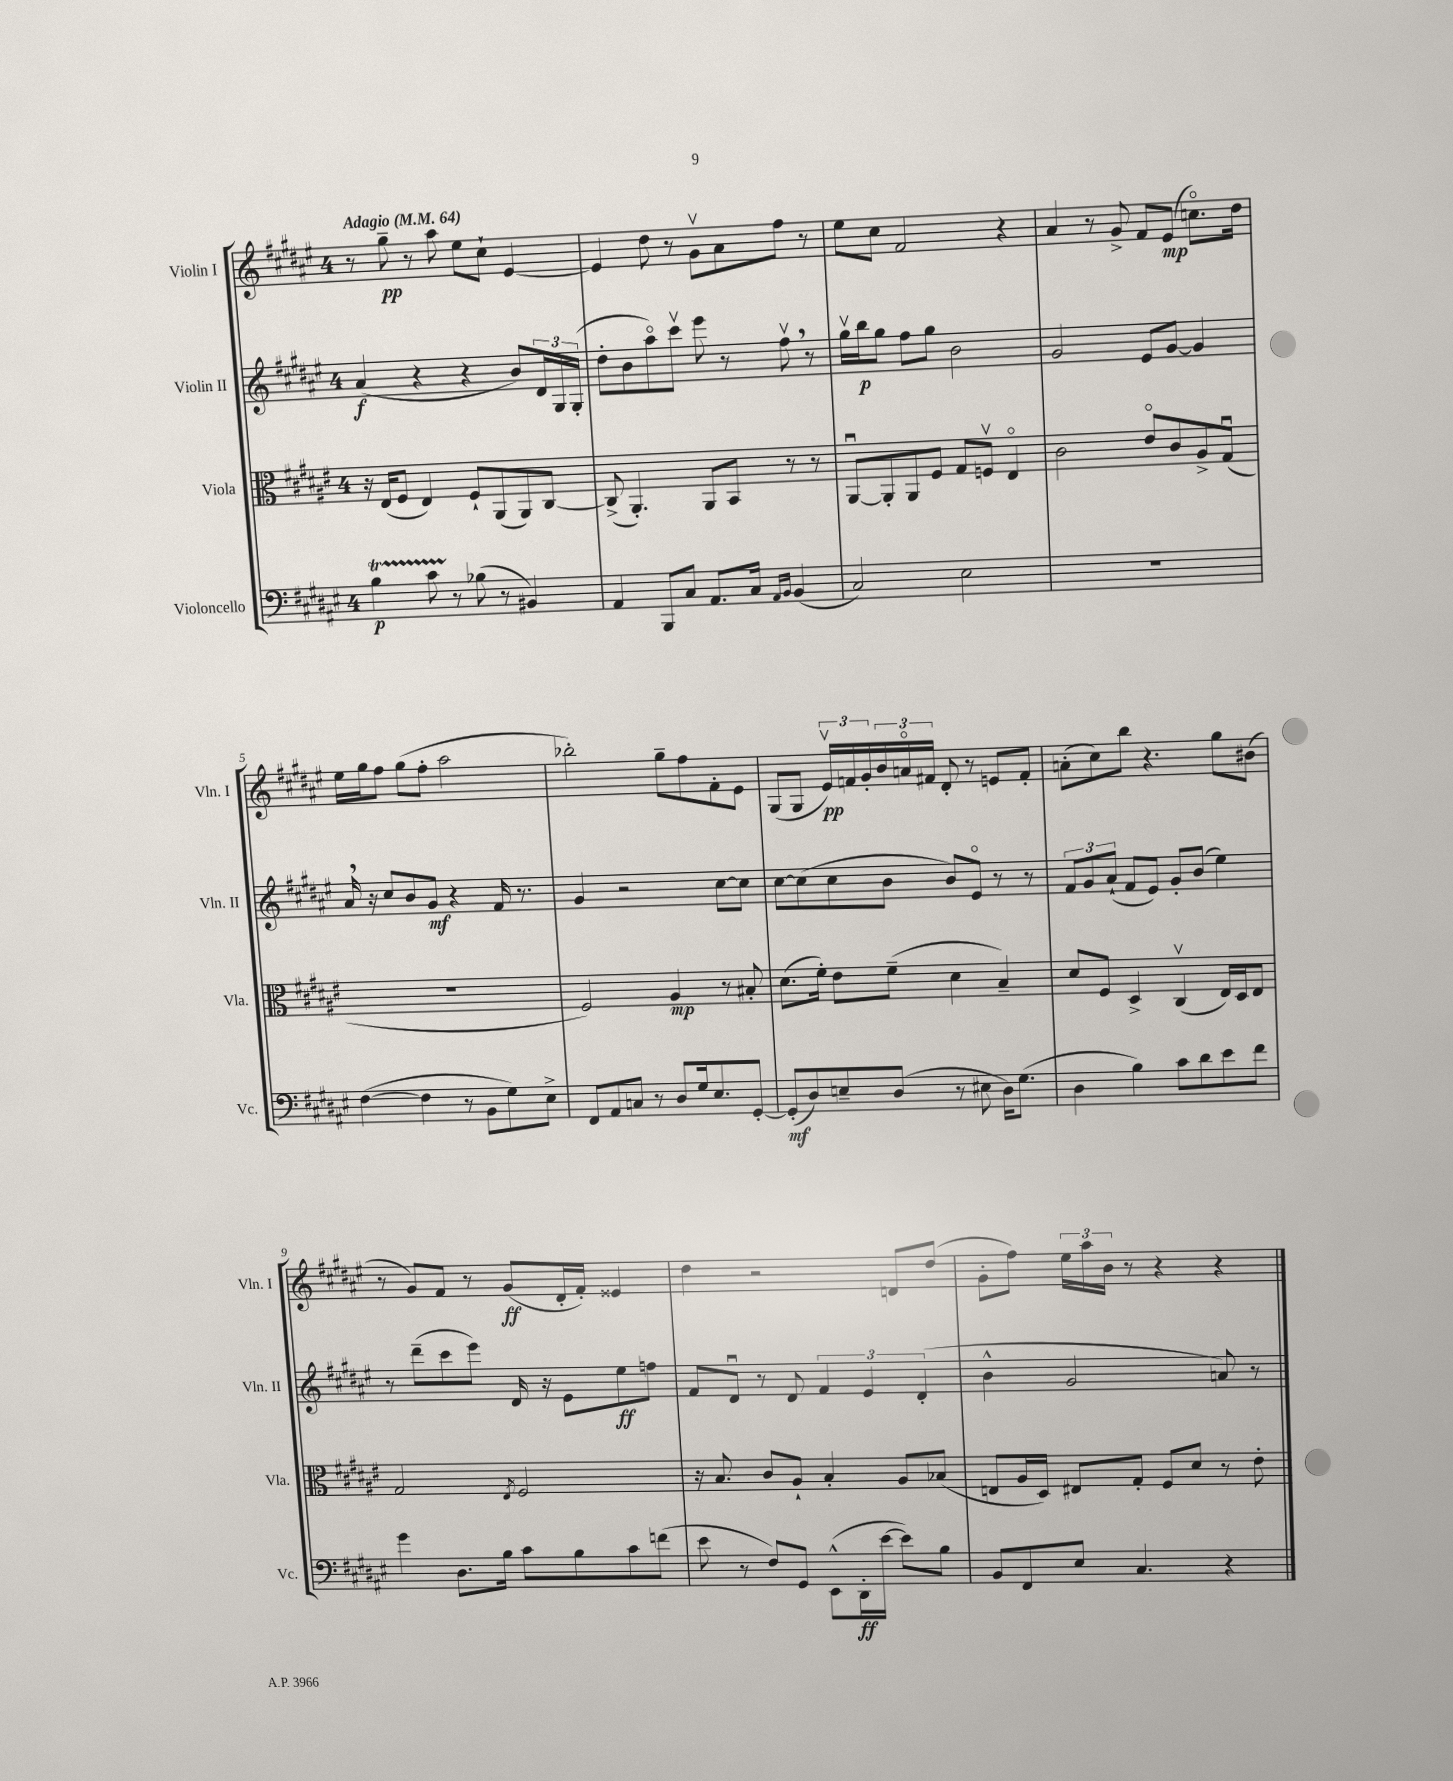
<<
\new StaffGroup <<
\new Staff = "s0" \with { instrumentName = "Violin I" shortInstrumentName = "Vln. I" } {
    \clef treble \key fis \major \once \override Staff.TimeSignature.style = #'single-digit \time 4/4 \tempo "Adagio" 4 = 64
    r8 gis''8--\pp r8 ais''8 eis''8 cis''8-! eis'4~ |
    eis'4 dis''8 r8 gis'8\upbow ais'8 fis''8 r8 |
    eis''8 cis''8 fis'2 r4 |
    ais'4 r8 gis'8-> fis'8 eis'8\mp( c''8.\flageolet) dis''16 |
    eis''16 gis''16 fis''8 gis''8( fis''8-. ais''2 |
    bes''2-.) gis''8-- fis''8 fis'8-. eis'8 |
    gis8( gis8 \tuplet 3/2 { eis'16\upbow\pp) f'16 gis'16-. } \tuplet 3/2 { b'16 a'16\flageolet fis'16 } dis'8-. r8 e'8 fis'8-. |
    a'8-.( cis''8) b''8 r4. gis''8 bis'8( |
    r8 gis'8) fis'8 r8 gis'8\ff( dis'16-. fis'16-.) eisis'4 |
    dis''4 r2 d'8 dis''8( |
    gis'8-. fis''8) \tuplet 3/2 { eis''16 ais''16 b'16 } r8 r4 r4 \bar "|." |
}
\new Staff = "s1" \with { instrumentName = "Violin II" shortInstrumentName = "Vln. II" } {
    \clef treble \key fis \major \once \override Staff.TimeSignature.style = #'single-digit \time 4/4
    ais'4\f( r4 r4 b'8) \tuplet 3/2 { dis'16 gis16 gis16-.( } |
    dis''8-. b'8 ais''8\flageolet) cis'''8\upbow eis'''8 r8 fis''8\upbow \breathe r8 |
    gis''16\upbow b''16\p gis''8 fis''8 gis''8 b'2 |
    gis'2 eis'8 gis'8~ gis'4 |
    ais'16 \breathe r16 cis''8 b'8 gis'8\mf r4 fis'16 r8. |
    gis'4 r2 cis''8~ cis''8 |
    cis''8~ cis''8( cis''8 b'8 b'8) eis'8\flageolet r8 r8 |
    \tuplet 3/2 { fis'8 gis'8 ais'8-!( } fis'8 eis'8) gis'8-. b'8( eis''4) |
    r8 dis'''8--( cis'''8 eis'''8) dis'16 r16 eis'8 eis''8\ff f''8 |
    fis'8 dis'8\downbow r8 dis'8 \tuplet 3/2 { fis'4 eis'4 dis'4-.( } |
    b'4-^ gis'2 a'8) r8 \bar "|." |
}
\new Staff = "s2" \with { instrumentName = "Viola" shortInstrumentName = "Vla." } {
    \clef alto \key fis \major \once \override Staff.TimeSignature.style = #'single-digit \time 4/4
    r16 eis16( fis8 eis4) fis8-! ais,8( ais,8) cis8~ |
    cis8->( ais,4.-.) ais,8 b,8 r8 r8 |
    ais,8~\downbow ais,8-. ais,8 fis8 gis8 f8\upbow eis4\flageolet |
    cis'2 eis'8\flageolet cis'8 ais8-> gis8\downbow( |
    R1 |
    fis2) ais4\mp r8 bis8-. |
    dis'8.( fis'16-.) eis'8 fis'8--( dis'4 b4--) |
    dis'8 fis8 dis4-> cis4\upbow( eis16) dis16 eis8 |
    gis2 \acciaccatura { eis8 } fis2 |
    r16 b8. cis'8 ais8-! b4-. ais8 bes8( |
    e8 ais16 dis16) eis8 gis8-. fis8 dis'8 r8 eis'8-. \bar "|." |
}
\new Staff = "s3" \with { instrumentName = "Violoncello" shortInstrumentName = "Vc." } {
    \clef bass \key fis \major \once \override Staff.TimeSignature.style = #'single-digit \time 4/4
    b4\startTrillSpan\p cis'8 r8\stopTrillSpan bes8( r8 bis,4) |
    ais,4 b,,8 cis8 ais,8. cis16 \grace { ais,16 b,16 } b,4( |
    cis2) eis2 |
    r1 |
    fis4~( fis4 r8 b,8 gis8) eis8-> |
    fis,8 ais,8 c8 r8 dis8 gis16 eis8. gis,8~-. |
    gis,8-.\mf( dis8) e8-- dis8( r8 eis8 dis16) gis8.( |
    dis4 b4) cis'8 dis'8 eis'8 fis'8 |
    gis'4 dis8. b16 cis'8 b8 cis'8 f'8( |
    eis'8 r8 fis8) gis,8 eis,8-^( dis,16-.\ff eis'16~ eis'8) b8 |
    b,8 fis,8 eis8 cis4. r4 \bar "|." |
}
>>
>>
